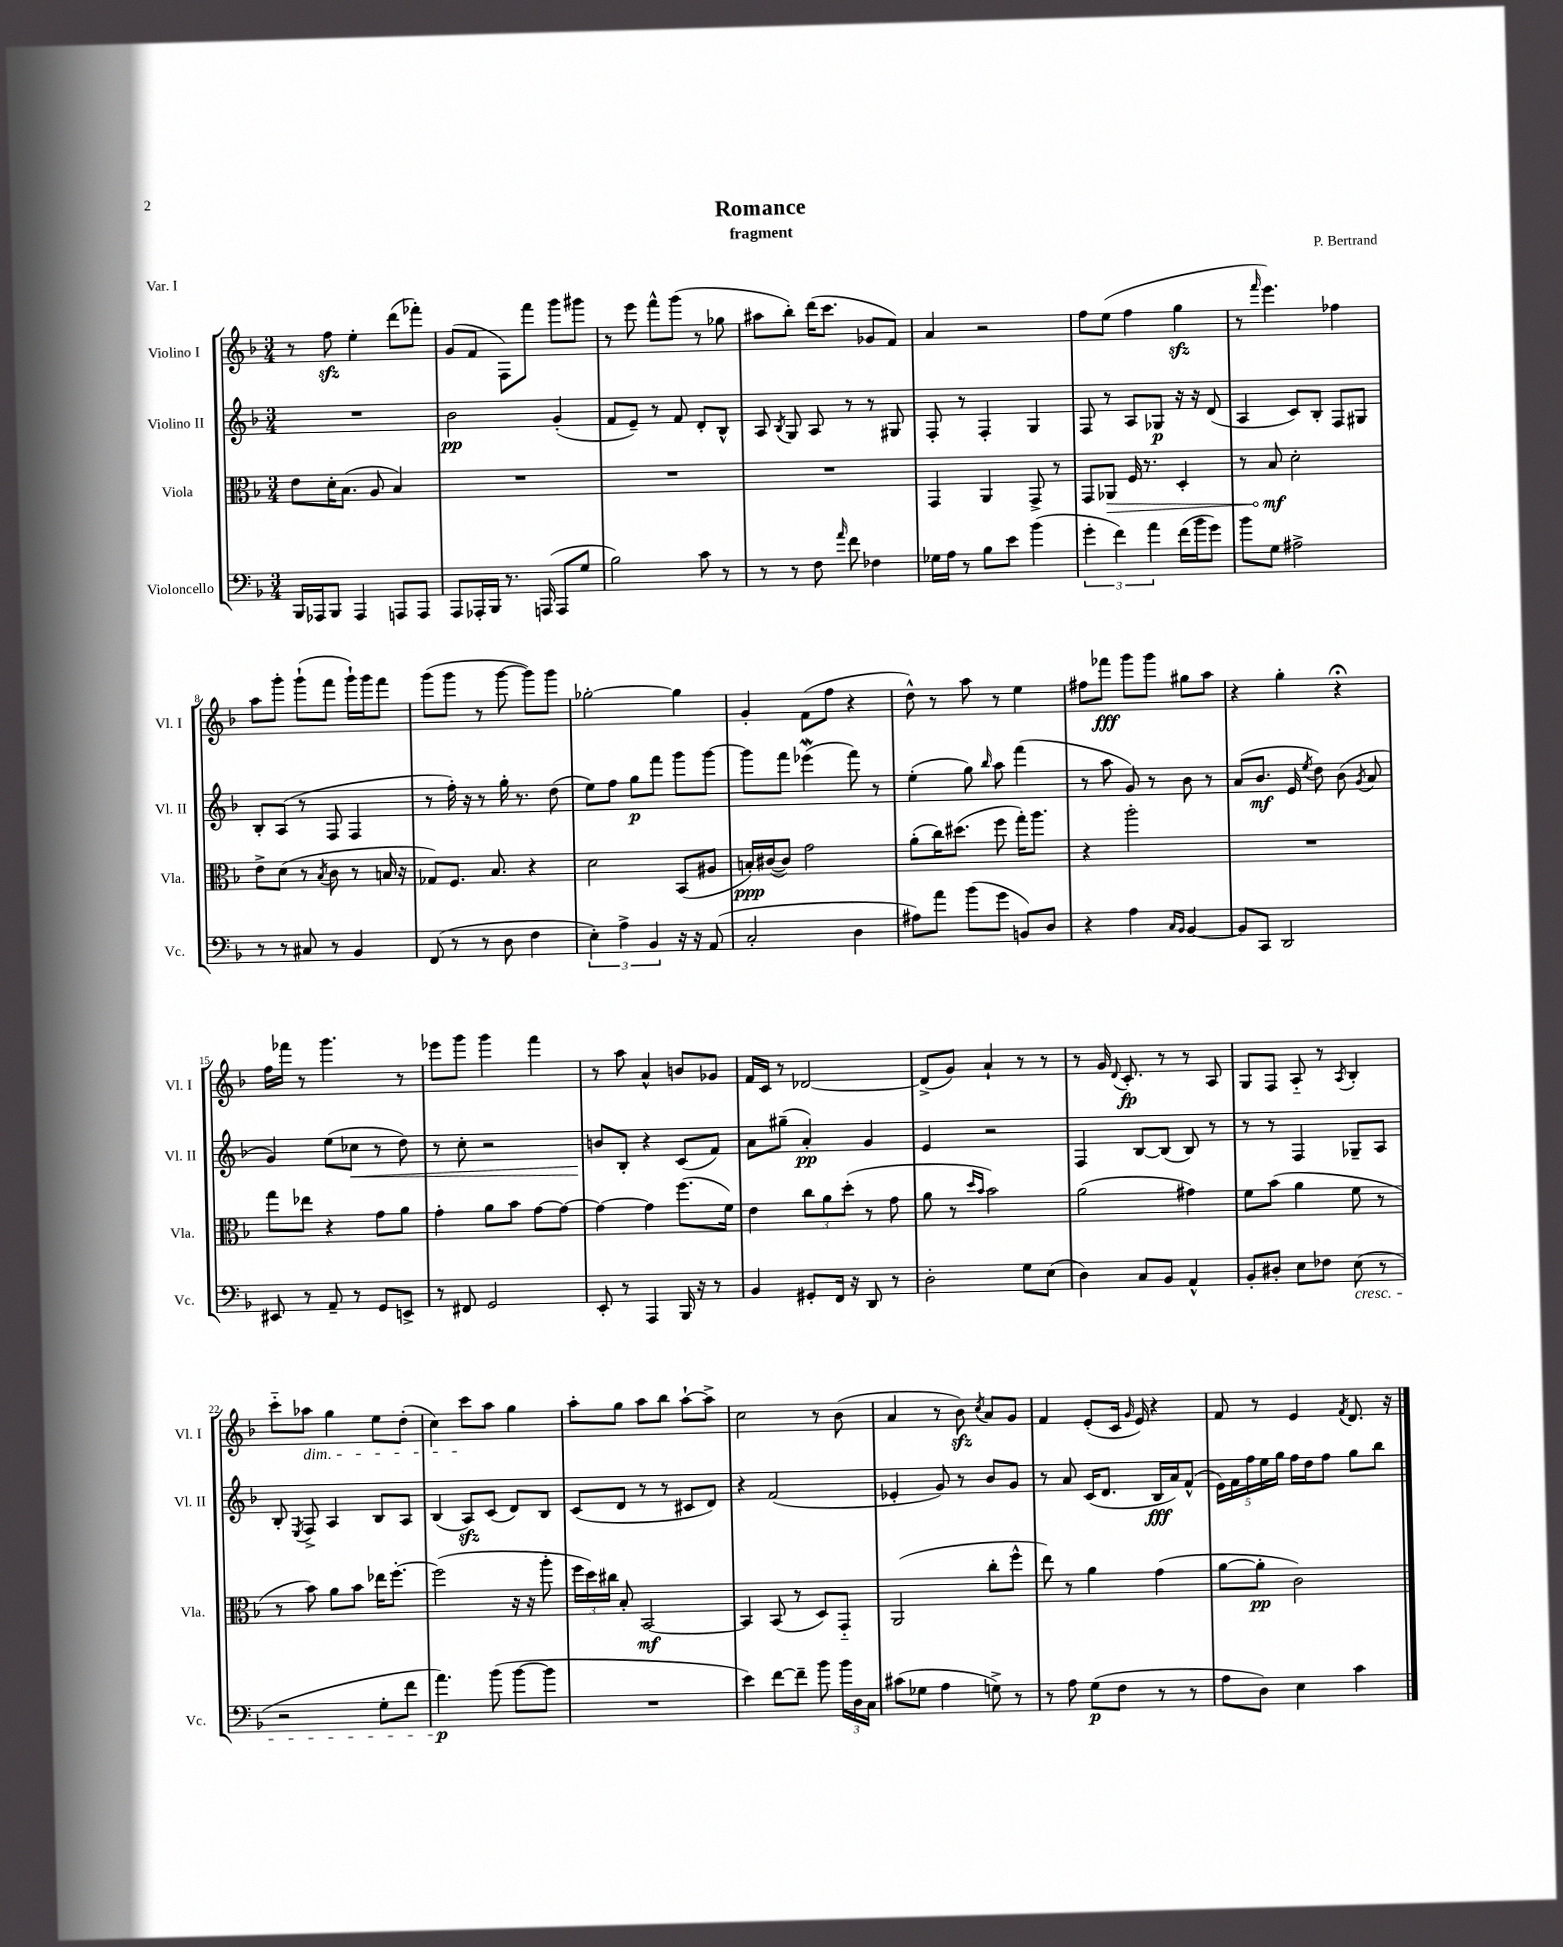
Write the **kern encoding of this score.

**kern	**dynam	**kern	**dynam	**kern	**dynam	**kern	**dynam
*part4	*part4	*part3	*part3	*part2	*part2	*part1	*part1
*staff4	*staff4	*staff3	*staff3	*staff2	*staff2	*staff1	*staff1
*I"Violoncello	*	*I"Viola	*	*I"Violino II	*	*I"Violino I	*
*I'Vc.	*	*I'Vla.	*	*I'Vl. II	*	*I'Vl. I	*
*clefF4	*	*clefC3	*	*clefG2	*	*clefG2	*
*k[b-]	*	*k[b-]	*	*k[b-]	*	*k[b-]	*
*M3/4	*	*M3/4	*	*M3/4	*	*M3/4	*
=1	=1	=1	=1	=1	=1	=1	=1
16BBB-/LL	.	8e\L	.	2.r	.	8r	.
16AAA-X/J	.	.	.	.	.	.	.
8BBB-/J	.	16d'\K	.	.	.	8ffzz\	.
.	.	(8.B-\J	.	.	.	.	.
4AAA-/	.	.	.	.	.	4ee'\	.
.	.	8A/	.	.	.	.	.
8AAAn/L	.	4B-/)	.	.	.	(8ddd\L	.
8AAA/J	.	.	.	.	.	8fff-X'\J)	.
=2	=2	=2	=2	=2	=2	=2	=2
8AAA/L	.	2.r	.	2b-\	pp	(8g/L	.
16AAA-X'/L	.	.	.	.	.	8f/J	.
16BBB-/JJ	.	.	.	.	.	.	.
8.r	.	.	.	.	.	8F\L)	.
.	.	.	.	.	.	8fff\J	.
(16AAAn/	.	.	.	.	.	.	.
8AAA/L	.	.	.	(4g'/	.	8ggg\L	.
8G/J	.	.	.	.	.	8ggg#X\J	.
=3	=3	=3	=3	=3	=3	=3	=3
2B-\)	.	2.r	.	8f/L	.	8r	.
.	.	.	.	8e~/J)	.	8eee\	.
.	.	.	.	8r	.	8fff^^\L	.
.	.	.	.	8f/	.	(8ggg\J	.
8c\	.	.	.	8d'/L	.	8r	.
8r	.	.	.	8B-^^/J	.	8gg-X\	.
=4	=4	=4	=4	=4	=4	=4	=4
8r	.	2.r	.	8A/	.	8aa#X\L	.
.	.	.	.	8qB-/	.	.	.
8r	.	.	.	8G/	.	8bb-'\J)	.
8F\	.	.	.	8A/	.	(16ddd\KL	.
.	.	.	.	.	.	8.ccc\J	.
16qqa/	.	.	.	.	.	.	.
8f\	.	.	.	8r	.	.	.
4F-X\	.	.	.	8r	.	8g-X/L	.
.	.	.	.	8G#X/	.	8f/J)	.
=5	=5	=5	=5	=5	=5	=5	=5
16G-X\LL	.	4GG/	.	8F'/	.	4a/	.
16A\JJ	.	.	.	.	.	.	.
8r	.	.	.	8r	.	.	.
8B-\L	.	4AA/	.	4F'/	.	2r	.
8e\J	.	.	.	.	.	.	.
(4b-\	.	8GG^/	.	4G/	.	.	.
.	.	8r	.	.	.	.	.
=6	=6	=6	=6	=6	=6	=6	=6
6g'\	.	8GG/L	.	8F/	.	8ff\L	.
!	!	!	!LO:HP:b	!	!	!	!
.	.	8AA-X/J	>	8r	.	(8ee\J	.
6f\)	.	.	.	.	.	.	.
.	.	16F/	.	8A/L	.	4ff\	.
.	.	8.r	.	.	.	.	.
6a\	.	.	.	.	.	.	.
.	.	.	.	8G-X/J	p	.	.
(16f\LL	.	4D'/	.	16r	.	4ggzz\	.
16b-\J	.	.	.	16r	.	.	.
8g\J)	.	.	.	(8d/	.	.	.
=7	=7	=7	=7	=7	=7	=7	=7
8b-\L	.	8r	.	4A/	.	8r	.
.	.	.	.	.	.	16qqfff/	.
8G\J	.	8B-/	mf	.	.	4.eee\)	.
2A#X^\	.	2d'\	]	8c/L)	.	.	.
.	.	.	.	8B-'/J	.	.	.
.	.	.	.	8F/L	.	4ff-X\	.
.	.	.	.	8G#X/J	.	.	.
!!LO:LB:g=z
=8	=8	=8	=8	=8	=8	=8	=8
8r	.	8e^\L	.	8B-'/L	.	8aa\L	.
8r	.	(8d\J	.	(8A/J	.	8ggg'\J	.
8C#X/	.	8r	.	8r	.	(8ggg`\L	.
.	.	8qB-/	.	.	.	.	.
8r	.	8c\	.	8F/	.	8fff\J	.
4BB-/	.	8r	.	4F/	.	16ggg`\LL)	.
.	.	.	.	.	.	16ggg\J	.
.	.	16Bn/	.	.	.	8fff\J	.
.	.	16r	.	.	.	.	.
=9	=9	=9	=9	=9	=9	=9	=9
(8FF/	.	8G-X/L)	.	8r	.	(8ggg\L	.
8r	.	8.F/J	.	16ff'\)	.	8ggg\J	.
.	.	.	.	16r	.	.	.
8r	.	.	.	8r	.	8r	.
.	.	8.B-/	.	.	.	.	.
8D\	.	.	.	16gg'\	.	[8ggg\	.
.	.	.	.	8.r	.	.	.
4F\	.	4r	.	.	.	8ggg\L])	.
.	.	.	.	(8dd\	.	8ggg\J	.
=10	=10	=10	=10	=10	=10	=10	=10
6E'\)	.	2d\	.	8ee\L)	.	[2gg-X'\	.
.	.	.	.	8ff\J	.	.	.
6A^\	.	.	.	.	.	.	.
.	.	.	.	8gg\L	p	.	.
6BB-/	.	.	.	.	.	.	.
.	.	.	.	8fff\J	.	.	.
16r	.	(8BB-/L	.	8ggg\L	.	4gg-\]	.
16r	.	.	.	.	.	.	.
(8AA/	.	8A#X/J	.	[8ggg\J	.	.	.
=11	=11	=11	=11	=11	=11	=11	=11
2C'/	.	16Bn'/LL)	ppp	8ggg\L]	.	4g'/	.
.	.	([16c#X/J	.	.	.	.	.
.	.	8c#/J])	.	8fff\J	.	.	.
.	.	2g\	.	(4eee-Xw\	.	(8f\L	.
.	.	.	.	.	.	8ff\J	.
4D\	.	.	.	8fff\)	.	4r	.
.	.	.	.	8r	.	.	.
=12	=12	=12	=12	=12	=12	=12	=12
8A#X\L)	.	(8a'\L	.	(4ee'\	.	8dd^^\)	.
8a\J	.	16cc\K)	.	.	.	8r	.
.	.	(8.dd#X\J	.	.	.	.	.
(8b-\L	.	.	.	8gg\)	.	8aa\	.
.	.	.	.	16qqbb-/	.	.	.
8g\J	.	8ff\	.	8aa\	.	8r	.
8BBn/L)	.	16gg'\KL)	.	(4fff\	.	4ee\	.
.	.	8.aa\J	.	.	.	.	.
8D/J	.	.	.	.	.	.	.
=13	=13	=13	=13	=13	=13	=13	=13
4r	.	4r	.	8r	.	8ff#X\L	.
.	.	.	.	8aa\	.	8fff-X\J	fff
4A\	.	2aa'\	.	8g/)	.	8ggg\L	.
.	.	.	.	8r	.	8ggg\J	.
16qqC/LL	.	.	.	.	.	.	.
16qqBB-/JJ	.	.	.	.	.	.	.
[4BB-/	.	.	.	8b-\	.	8gg#X\L	.
.	.	.	.	8r	.	8aa\J	.
=14	=14	=14	=14	=14	=14	=14	=14
8BB-/L]	.	2.r	.	(8a/L	.	4r	.
8CC/J	.	.	.	8.b-/J	mf	.	.
2DD/	.	.	.	.	.	4gg'\	.
.	.	.	.	16e/	.	.	.
.	.	.	.	8qee/	.	.	.
.	.	.	.	8dd\)	.	.	.
.	.	.	.	(8b-\	.	4r;<	.
.	.	.	.	8qg/	.	.	.
.	.	.	.	8a/	.	.	.
!!LO:LB:g=z
=15	=15	=15	=15	=15	=15	=15	=15
8EE#X/	.	8gg\L	.	4g/)	.	16ff\LL	.
.	.	.	.	.	.	16fff-X\JJ	.
8r	.	8ee-X\J	.	.	.	8r	.
8AA~/	.	4r	.	(8ee\L	.	4.ggg\	.
!	!	!	!	!	!LO:HP:b	!	!
8r	.	.	.	8cc-X\J	<	.	.
8GG/L	.	8g\L	.	8r	.	.	.
8EEn^/J	.	8a\J	.	8dd\)	.	8r	.
=16	=16	=16	=16	=16	=16	=16	=16
8r	.	4g'\	.	8r	.	8eee-X\L	.
8FF#X/	.	.	.	8cc'\	.	8ggg\J	.
2GG/	.	8a\L	.	2r	.	4ggg\	.
.	.	8b-\J	.	.	.	.	.
.	.	[8g\L	.	.	.	4fff\	.
.	.	8g\J_	.	.	.	.	.
=17	=17	=17	=17	=17	=17	=17	=17
8EE'/	.	4g\_	.	8bn/L	.	8r	.
8r	.	.	.	8B-'/J	[	8aa\	.
4AAA/	.	4g\]	.	4r	.	4a^^/	.
16BBB-/	.	(8.ff\L	.	(8c/L	.	8bn/L	.
16r	.	.	.	.	.	.	.
8r	.	.	.	8f/J)	.	8g-X/J	.
.	.	16f\Jk)	.	.	.	.	.
=18	=18	=18	=18	=18	=18	=18	=18
4BB-/	.	4e\	.	8a\L	.	16f/LL	.
.	.	.	.	.	.	16c/JJ	.
.	.	.	.	(8gg#X~\J	.	8r	.
8GG#X'/L	.	12cc\L	.	4a'/)	pp	[2d-X/	.
.	.	12a\	.	.	.	.	.
16FF/Jk	.	.	.	.	.	.	.
.	.	(12dd'\J	.	.	.	.	.
16r	.	.	.	.	.	.	.
8DD/	.	8r	.	4g/	.	.	.
8r	.	8g\	.	.	.	.	.
=19	=19	=19	=19	=19	=19	=19	=19
2D'\	.	8a\	.	4e/	.	(8d-^/L]	.
.	.	8r	.	.	.	8g/J)	.
.	.	16qqdd/LL	.	.	.	.	.
.	.	16qqb-/JJ	.	.	.	.	.
.	.	2b-\)	.	2r	.	4a`/	.
8G\L	.	.	.	.	.	8r	.
(8E\J	.	.	.	.	.	8r	.
=20	=20	=20	=20	=20	=20	=20	=20
4D\)	.	(2a\	.	4F/	.	8r	.
.	.	.	.	.	.	16g/	.
.	.	.	.	.	.	8qqd/	.
.	.	.	.	.	.	8.c'/	fp
8C/L	.	.	.	[8B-/L	.	.	.
8BB-/J	.	.	.	(8B-/J]	.	8r	.
4AA^^/	.	4g#X\)	.	8B-/)	.	8r	.
.	.	.	.	8r	.	8A/	.
=21	=21	=21	=21	=21	=21	=21	=21
8BB-'/L	.	8f\L	.	8r	.	8G/L	.
8D#X'/J	.	(8b-\J	.	8r	.	8F/J	.
8E\L	.	4a\	.	4F/	.	8A/	.
8F-X\J	.	.	.	.	.	8r	.
.	.	.	.	.	.	8qA/	.
!LO:TX:b:i:t=cresc.	!	!	!	!	!	!	!
(8E\	.	8f\	.	8G-X~/L	.	4B-'/	.
8r	.	8r	.	8A/J	.	.	.
!!LO:LB:g=z
=22	=22	=22	=22	=22	=22	=22	=22
2r	.	8r	.	8B-'/	.	8ccc\L	.
.	.	.	.	8qE/	.	.	.
!	!	!	!	!	!	!LO:TX:b:i:t=dim.	!
.	.	8b-\)	.	8F^/	.	8aa-X\J	.
.	.	8a\L	.	4A/	.	4gg\	.
.	.	8b-\J	.	.	.	.	.
8G'\L	.	16ee-X\KL	.	8B-/L	.	8ee\L	.
.	.	[8.ff'\J	.	.	.	.	.
8f\J	.	.	.	8A/J	.	(8dd'\J	.
=23	=23	=23	=23	=23	=23	=23	=23
4.a\)	p	(2ff\]	.	(4B-/	.	4cc\)	.
.	.	.	.	8Azz/L)	.	8ccc\L	.
(8b-\	.	.	.	(8c/J	.	8aa\J	.
[8b-\L	.	16r	.	8d/L)	.	4gg\	.
.	.	16r	.	.	.	.	.
8b-\J]	.	8aa'\	.	8B-/J	.	.	.
=24	=24	=24	=24	=24	=24	=24	=24
2.r	.	24ff\LL	.	(8c/L	.	8aa'\L	.
.	.	24dd\)	.	.	.	.	.
.	.	24cc#X\JJ	.	.	.	.	.
.	.	8B-'/	.	8d/J	.	8gg\J	.
.	.	[2BB-/	mf	8r	.	8aa\L	.
.	.	.	.	8r	.	8bb-\J	.
.	.	.	.	8c#X/L	.	[8aa`\L	.
.	.	.	.	8d/J)	.	8aa^\J]	.
=25	=25	=25	=25	=25	=25	=25	=25
4e\)	.	4BB-/]	.	4r	.	2cc\	.
[8f\L	.	(8BB-/	.	(2f/	.	.	.
8f~\J]	.	8r	.	.	.	.	.
8b-\	.	8D/L)	.	.	.	8r	.
24b-\LL	.	8GG/J	.	.	.	(8b-\	.
24D\	.	.	.	.	.	.	.
24C\JJ	.	.	.	.	.	.	.
=26	=26	=26	=26	=26	=26	=26	=26
(8c#X\L	.	(2AA/	.	4e-X'/	.	4a/	.
8G-X\J	.	.	.	.	.	.	.
4A\	.	.	.	8g/)	.	8r	.
.	.	.	.	8r	.	8b-zz\)	.
.	.	.	.	.	.	8qcc/	.
8Gn^\)	.	8cc'\L	.	8b-/L	.	8a/L	.
8r	.	8ff^^\J	.	8g/J	.	8g/J	.
=27	=27	=27	=27	=27	=27	=27	=27
8r	.	8ee\)	.	8r	.	4f/	.
8A\	.	8r	.	8a/	.	.	.
(8G\L	p	4a\	.	(16c/KL	.	(8e'/L	.
.	.	.	.	8.d/J	.	.	.
8F\J	.	.	.	.	.	16c/Jk	.
.	.	.	.	.	.	16qqg/	.
.	.	.	.	.	.	16e/)	.
8r	.	(4g\	.	16B-/LL	fff	4r	.
.	.	.	.	16a/J)	.	.	.
8r	.	.	.	(8f^^/J	.	.	.
=28	=28	=28	=28	=28	=28	=28	=28
8A\L	.	[8a\L	.	20e\LL)	.	8f/	.
.	.	.	.	20f\	.	.	.
.	.	.	.	20ff\	.	.	.
8D\J)	.	8a'\J]	pp	.	.	8r	.
.	.	.	.	20ee\	.	.	.
.	.	.	.	20gg\JJ	.	.	.
4E\	.	2c\)	.	16ff\LL	.	4e/	.
.	.	.	.	16dd\J	.	.	.
.	.	.	.	8ff\J	.	.	.
.	.	.	.	.	.	8qf/	.
4c\	.	.	.	8gg\L	.	8.d/	.
.	.	.	.	8bb-\J	.	.	.
.	.	.	.	.	.	16r	.
==	==	==	==	==	==	==	==
*-	*-	*-	*-	*-	*-	*-	*-
